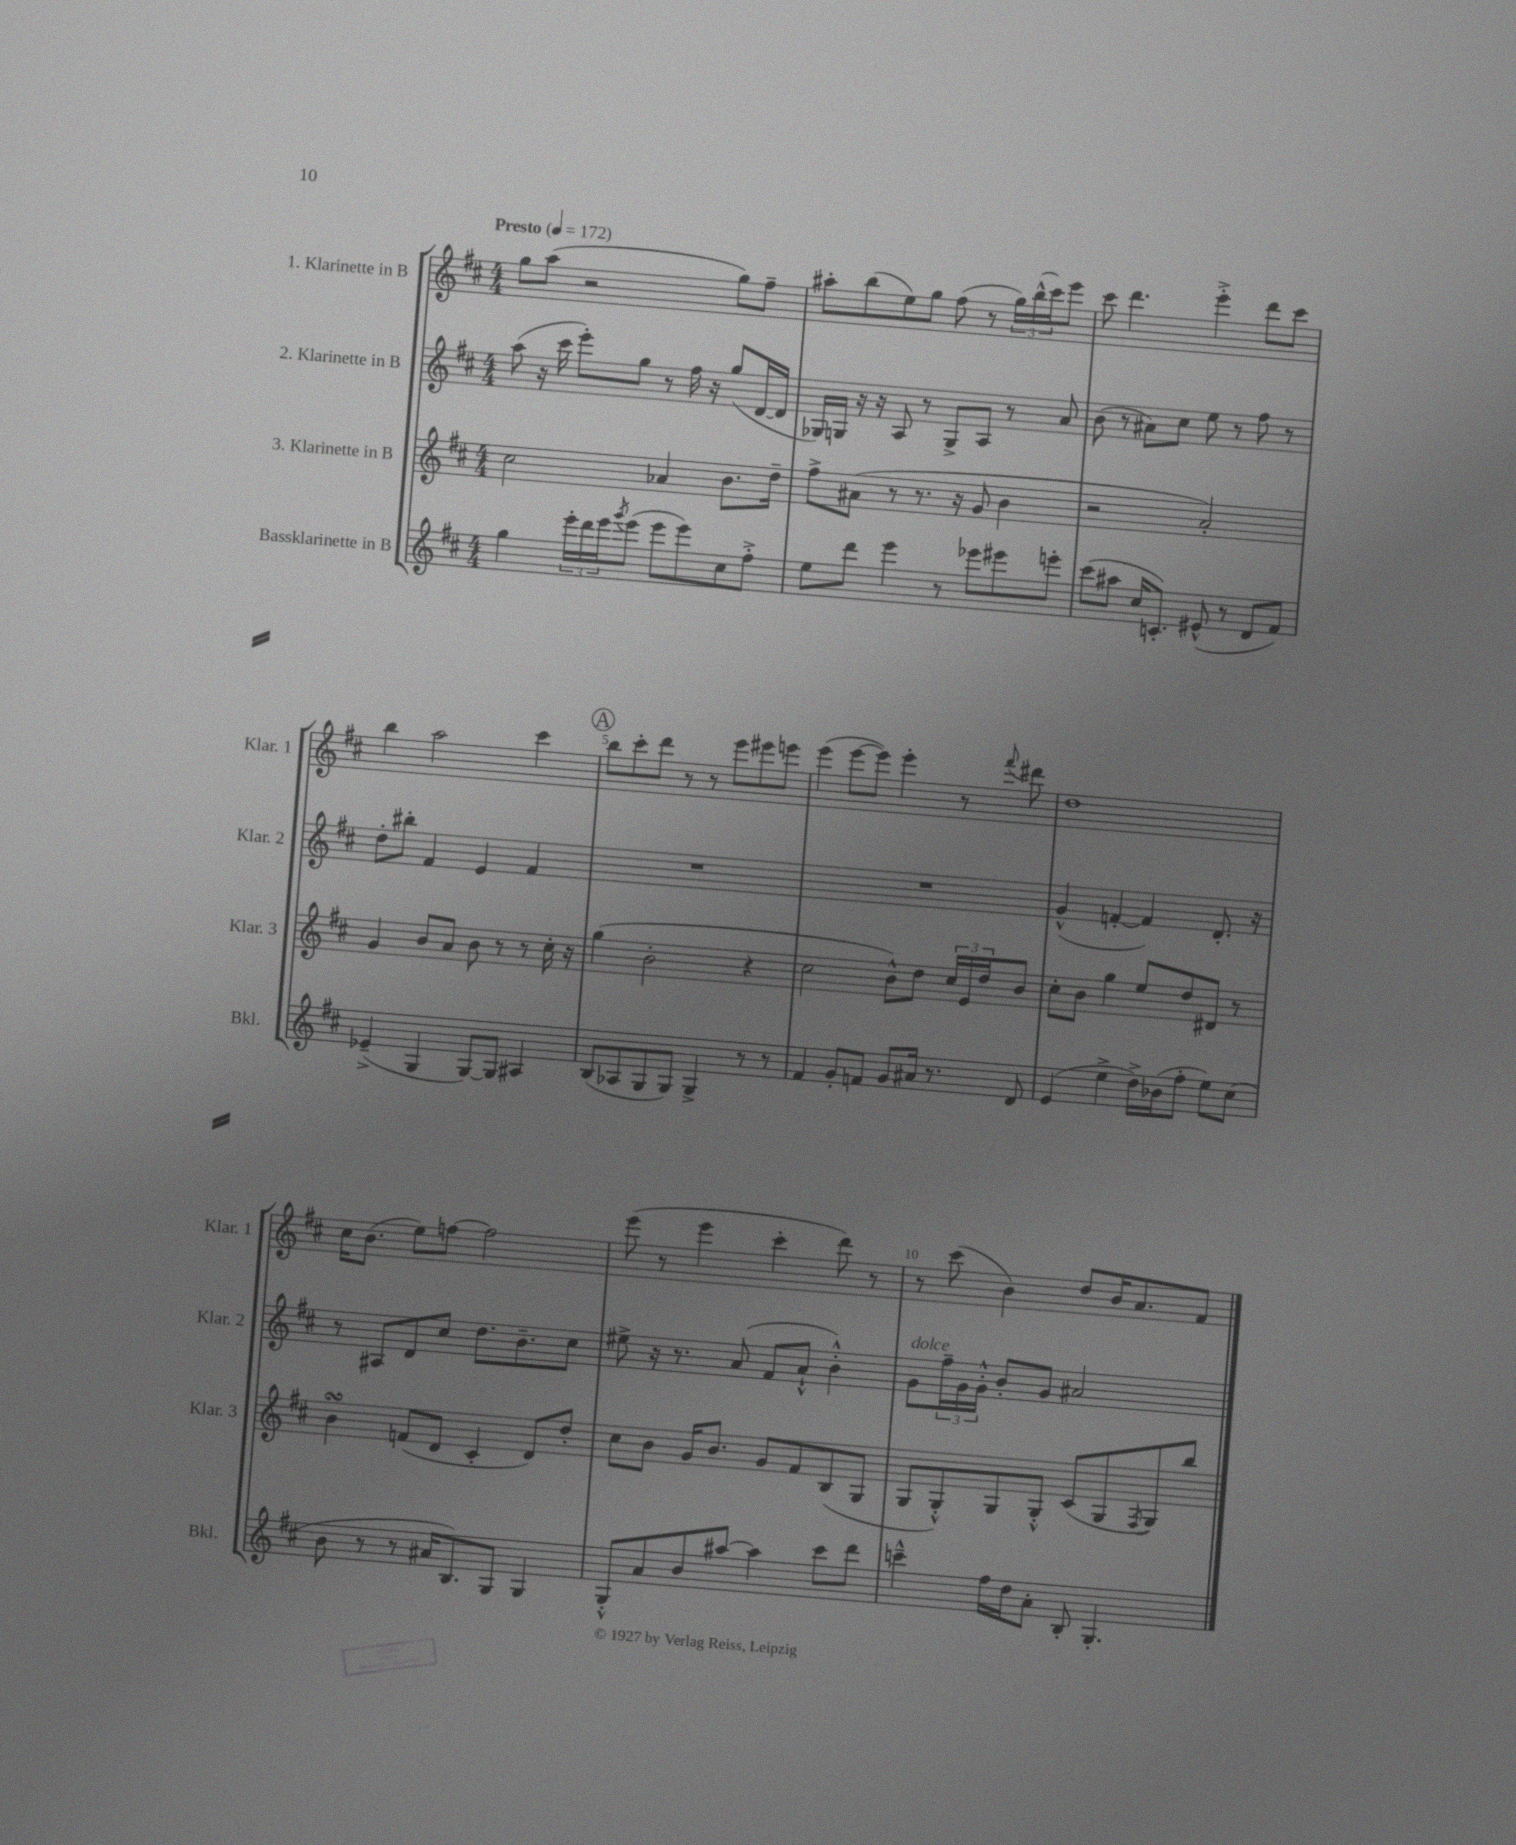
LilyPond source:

<<
\new StaffGroup <<
\new Staff = "s0" \with { instrumentName = "1. Klarinette in B" shortInstrumentName = "Klar. 1" } {
    \clef treble \key d \major \numericTimeSignature \time 4/4 \tempo "Presto" 4 = 172
    g''8 a''8( r2 g''8) fis''8-- |
    ais''8-. b''8( e''8) g''8 fis''8( r8 \tuplet 3/2 { g''16) b''16-^( cis'''16) } e'''8 |
    cis'''8 d'''4. e'''4-.-> d'''8 cis'''8 |
    b''4 a''2 cis'''4 |
    \mark \markup { \circle "A" } b''8 cis'''8-. d'''8 r8 r8 e'''8 eis'''8 e'''8 |
    e'''4( e'''8~ e'''8) e'''4-. r8 \appoggiatura { fis'''8 } dis'''8 |
    d''1 |
    cis''16 b'8.( e''8) f''8~ f''2 |
    e'''8( r8 e'''4 cis'''4-. d'''8) r8 |
    r8 cis'''8( b'4) d''8 b'16 a'8. fis'8 \bar "|." |
}
\new Staff = "s1" \with { instrumentName = "2. Klarinette in B" shortInstrumentName = "Klar. 2" } {
    \clef treble \key d \major \numericTimeSignature \time 4/4
    a''8( r16 cis'''16 e'''8-.) g''8 r8 fis''16 r16 g''8( d'16~ d'16 |
    ges16) g16 r16 r16 a8 r8 g8-> a8 r8 a'8 |
    b'8( r8 ais'8) cis''8 e''8 r8 fis''8 r8 |
    d''8-. bis''8-. fis'4 e'4 fis'4 |
    \mark \markup { \circle "A" } R1 |
    R1 |
    g'4-^( f'4~-. f'4) d'8.-. r16 |
    r8 ais8 d'8 cis''8 d''8. b'8.-- cis''8 |
    eis''8-> r16 r8. a'8( fis'8 a'8-!-^ b'4-.-^) |
    g'8^\markup { \italic "dolce" } \tuplet 3/2 { fis''16-- g'16 g'16-.-^ } b'8-. g'8 ais'2 \bar "|." |
}
\new Staff = "s2" \with { instrumentName = "3. Klarinette in B" shortInstrumentName = "Klar. 3" } {
    \clef treble \key d \major \numericTimeSignature \time 4/4
    cis''2 aes'4 b'8. d''16-- |
    fis''8-> ais'8( r8 r8. r16 g'8 b'4 |
    r2 a'2-.) |
    g'4 b'8 a'8 b'8 r8 r8 cis''16-. r16 |
    \mark \markup { \circle "A" } g''4( b'2-. r4 |
    cis''2 b'8-^) d''8 \tuplet 3/2 { cis''16 e'16 d''16 } b'8 |
    cis''8-. b'8 g''4 e''8 d''8 dis'8 r8 |
    b'4\turn f'8( d'8 cis'4-. d'8) d''8-. |
    cis''8 b'8 g'16 b'8. g'8 fis'8 b8( g8 |
    g8 g8-.-^) g8 g8-.-^ cis'8( g8 \acciaccatura { fis8 } g8) b''8 \bar "|." |
}
\new Staff = "s3" \with { instrumentName = "Bassklarinette in B" shortInstrumentName = "Bkl." } {
    \clef treble \key d \major \numericTimeSignature \time 4/4
    g''4 \tuplet 3/2 { e'''16-. d'''16 e'''16 } \acciaccatura { g'''8 } e'''8( e'''8 e'''8) cis''8 fis''8-.-> |
    e''8 d'''8 e'''4 r8 ees'''8 eis'''8 e'''8-. |
    cis'''8( ais''8 cis''16 c'8.-.) eis'8-^( r8 d'8 fis'8) |
    ees'4--->( g4 g8~) g8 ais4 |
    \mark \markup { \circle "A" } b8( aes8 g8 g8) g4-> r8 r8 |
    fis'4 g'8-. f'8 g'8 ais'16 r8. d'8 |
    e'4( e''4-> d''16->) bes'16( fis''8-. e''8) cis''8( |
    b'8 r8 r8 ais'16 b8.) g8 g4 |
    g8-.-^ a'8 b'8 ais''8~ ais''4 cis'''8 d'''8 |
    c'''4---^ fis''16 d''16 a'8-. b8-. g4.-. \bar "|." |
}
>>
>>
\layout { \context { \Score \override BarNumber.break-visibility = ##(#f #t #t) barNumberVisibility = #(every-nth-bar-number-visible 5) } }
